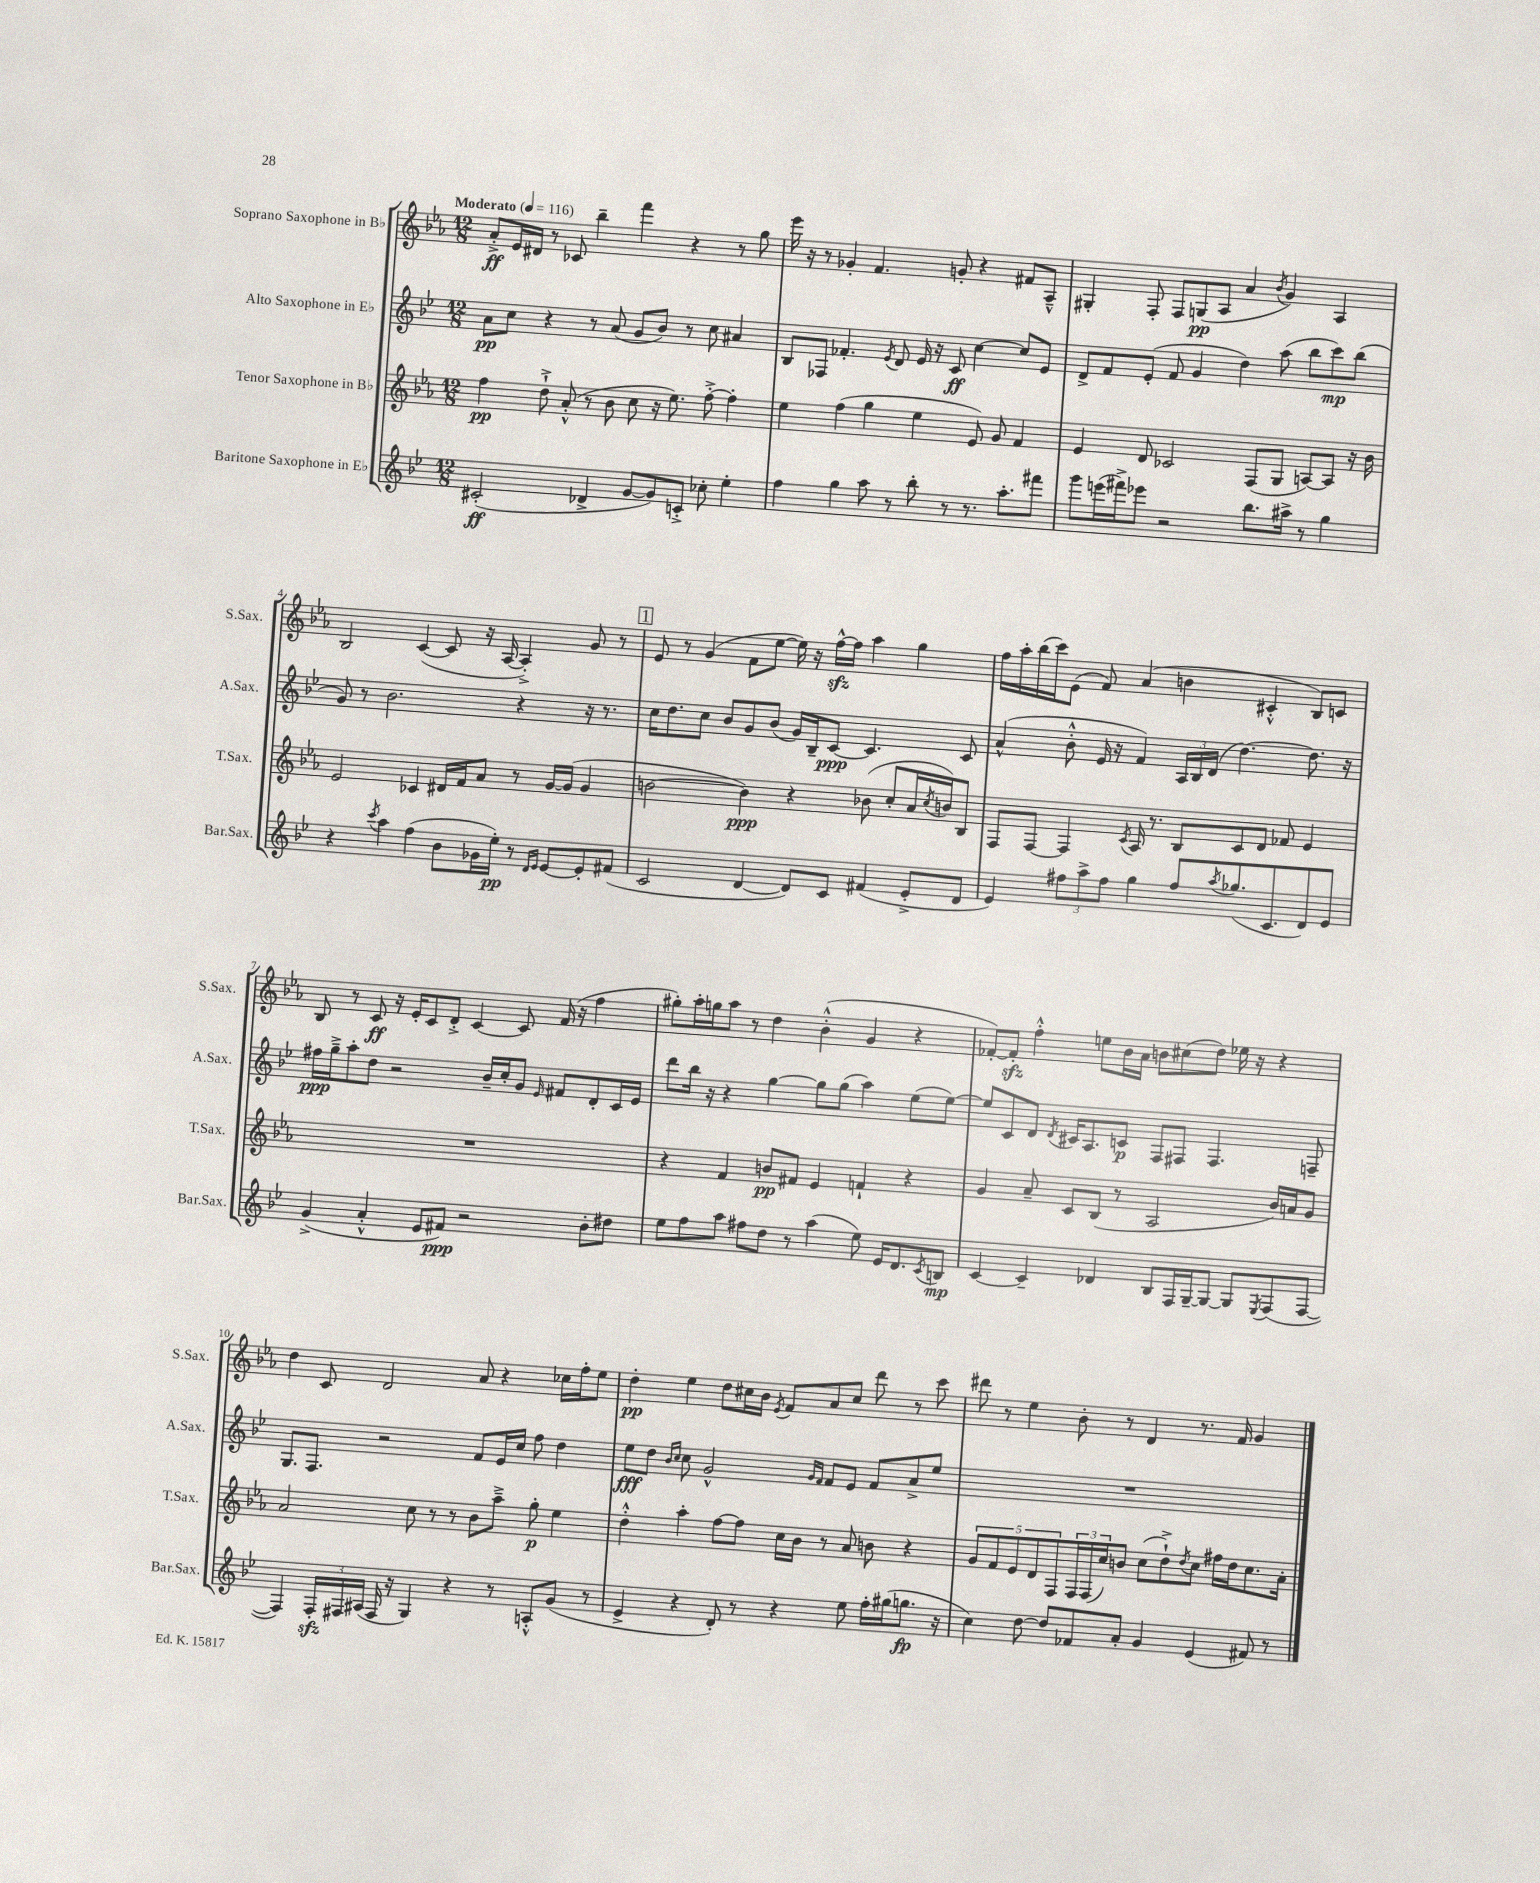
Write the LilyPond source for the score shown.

<<
\new StaffGroup <<
\new Staff = "s0" \with { instrumentName = "Soprano Saxophone in Bb" shortInstrumentName = "S.Sax." } {
    \clef treble \key ees \major \numericTimeSignature \time 12/8 \tempo "Moderato" 4 = 116
    aes'8-.->\ff ees'16 dis'16 r8 ces'8 bes''4-- f'''4 r4 r8 g''8 |
    ees'''16 r16 r8 ges'4-. f'4. g'8-. r4 fis'8 aes8---^ |
    gis4-. f8-. f8 g8\pp( aes8 aes'4 \acciaccatura { bes'8 } g'4) aes4 |
    bes2 c'4~( c'8 r16 aes16~ aes4-.->) g'8 r8 |
    \mark \markup { \box "1" } ees'8 r8 g'4( f'8 ees''8~ ees''16) r16 f''16~-^\sfz f''16 aes''4 g''4 |
    f''16 aes''16-. bes''16( c'''16) ees'8( f'8) aes'4( b'4 cis'4-.-^ bes8) c'8 |
    bes8 r8 c'8\ff r16 ees'16-. c'8 d'8-.-> c'4~ c'8 f'16( r16 f''4 |
    gis''8-.) aes''16-. g''16 aes''8 r8 d''4 bes'4-.-^( g'4 r4 |
    fes'8~-.) fes'8-.\sfz f''4-.-^ e''8 bes'16 aes'16 b'8 cis''8( d''8) ees''16 r16 r4 |
    d''4 c'8 d'2 aes'8 r4 ces''16 f''16-. ees''8 |
    d''4-.\pp ees''4 d''8 cis''16 bes'16 \acciaccatura { ees'8 } f'8 aes'8 cis''8 d'''8 r8 c'''8 |
    dis'''8 r8 ees''4 bes'8-. r8 d'4 r8. f'16 g'4 \bar "|." |
}
\new Staff = "s1" \with { instrumentName = "Alto Saxophone in Eb" shortInstrumentName = "A.Sax." } {
    \clef treble \key bes \major \numericTimeSignature \time 12/8
    a'8\pp c''8 r4 r8 a'8( g'8 bes'8) r8 c''8 ais'4 |
    bes8 fes8 fes'4.-. \acciaccatura { ees'8 } d'8 ees'16 r16 c'8\ff c''4~ c''8 ees'8 |
    d'8-> f'8 ees'8-.( f'8 g'4 d''4) a''8( bes''8 c'''8\mp) bes''8( |
    g'8) r8 bes'2. r4 r16 r8. |
    \mark \markup { \box "1" } c''16 d''8. c''8 bes'8 g'8 bes'8( g'16) bes16-- c'8~\ppp c'4. c'8 |
    a'4-^( bes'8-.-^ ees'16 r16 f'4) \tuplet 3/2 { a16 bes16 d'16( } d''4.~) d''8. r16 |
    fis''16\ppp g''16---> a''8-. d''8 r2 bes'16-- c''16-. g'8 \grace { ees'16 } fis'8 d'8-. c'16 ees'16 |
    d'''8 bes''16 r16 r4 g''4~ g''8 g''8( a''4) ees''8( ees''8~) |
    ees''8 c'8 d'8 \acciaccatura { d'8 } cis'16 a8. c'8\p f8 fis8 fis4. f8-- |
    g8. f8. r2 f'8 ees'16 c''16 f''8 d''4 |
    ees''8\fff d''8 \grace { bes'16 c''16 } c''8 g'2-^ \grace { g'16 f'16 } f'8 ees'8 f'8 a'8-> ees''8 |
    R1. \bar "|." |
}
\new Staff = "s2" \with { instrumentName = "Tenor Saxophone in Bb" shortInstrumentName = "T.Sax." } {
    \clef treble \key ees \major \numericTimeSignature \time 12/8
    f''4\pp d''8-!-> aes'8-.-^( r8 bes'8 c''8 r16 ees''8.) f''8~-.-> f''4-. |
    ees''4 f''4( g''4 ees''4 ees'8) g'8 f'4 |
    ees'4 d'8 ces'2 f8( g8 a8~) a8 r16 bes'16 |
    ees'2 ces'4 dis'16 f'16 aes'8 r8 g'16~ g'16( g'4 |
    \mark \markup { \box "1" } b'2~ b'4\ppp) r4 bes'8( c''8-. aes'16 \acciaccatura { c''8 } b'16) bes8 |
    f8 f8~ f4 \acciaccatura { c'8 } aes16 r8. bes8 c'8 d'8 fes'8 ees'4 |
    R1. |
    r4 f'4 b'8\pp fis'8 ees'4 f'4-! r4 |
    g'4 aes'8-- c'8 bes8( r8 aes2 bes'16) a'16 g'8 |
    aes'2 c''8 r8 r8 bes'8 aes''8---> g''8-.\p ees''4 |
    d''4-.-^ aes''4-. f''8~ f''8 c''16 bes'16 r8 aes'8 b'8 r4 |
    \tuplet 5/4 { g'8 f'8 ees'8 d'8 f8 } \tuplet 3/2 { f16 f16( c''16) } b'8 c''8( d''8-!->) \acciaccatura { d''8 } c''8 fis''16 d''16 c''8. aes'16-. \bar "|." |
}
\new Staff = "s3" \with { instrumentName = "Baritone Saxophone in Eb" shortInstrumentName = "Bar.Sax." } {
    \clef treble \key bes \major \numericTimeSignature \time 12/8
    cis'2-.\ff( des'4-> g'8~ g'8) c'8-.-> ces''8-. ees''4-. |
    f''4 g''4 a''8 r8 bes''8-. r8 r8. a''8.-. fis'''8 |
    g'''8 e'''16( fis'''16->) ees'''8 r2 bes''8. ais''16-> r8 g''4 |
    r4 \acciaccatura { c'''8 } a''4 f''4( bes'8 ges'16 ees''16-.\pp) r8 \grace { d'16 ees'16 } ees'8~ ees'8-. fis'8( |
    \mark \markup { \box "1" } c'2 d'4~ d'8) c'8 fis'4( ees'8-.-> d'8 |
    ees'4) \tuplet 3/2 { fis''8 a''8-> fis''8 } g''4 fis''8 \acciaccatura { a''8 } ges''8.( c'8. d'8) ees'8 |
    g'4->( a'4-.-^ ees'8 fis'8\ppp) r2 bes'8-. dis''8 |
    ees''8 f''8 a''8 fis''8 d''8 r8 a''4( ees''8) ees'16 d'8. \acciaccatura { c'8 } b8\mp |
    c'4~ c'4-- des'4 bes8 f16 g16~-- g8~ g8 \acciaccatura { ees8 } f8( f8~ |
    f4) \tuplet 3/2 { f16-.\sfz fis16 ais16( } fis16 r16 g4) r4 r8 a8-.-^ g'8( r8 |
    ees'4-> r4 d'8-.) r8 r4 ees''8 f''16-. gis''16( g''8.\fp r16 |
    c''4) d''8~ d''8 fes'8 a'8-. g'4 ees'4( fis'8) r8 \bar "|." |
}
>>
>>
